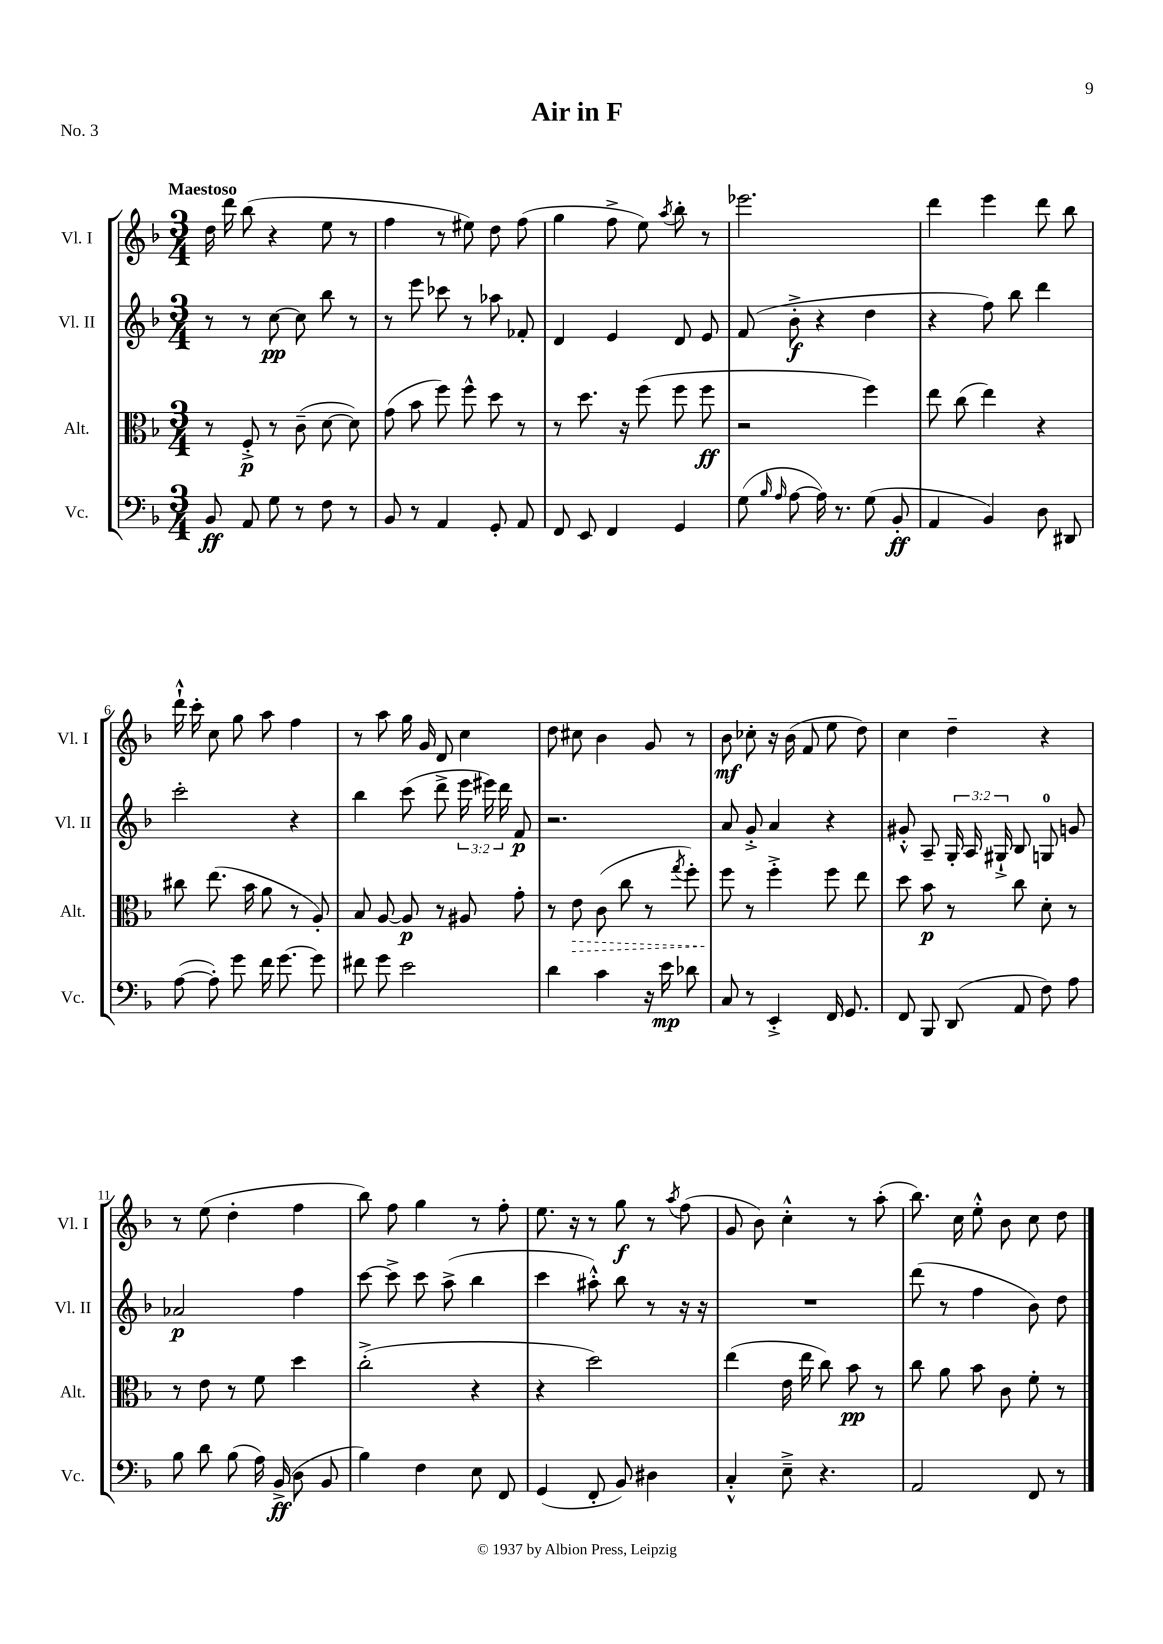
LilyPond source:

\header { title = "Air in F" piece = "No. 3" }
<<
\new StaffGroup <<
\new Staff = "s0" \with { instrumentName = "Vl. I" shortInstrumentName = "Vl. I" } {
    \clef treble \key f \major \numericTimeSignature \time 3/4 \tempo "Maestoso"
    \autoBeamOff d''16 d'''16 bes''8( r4 e''8 r8 |
    f''4 r8 eis''8) d''8 f''8( |
    g''4 f''8-> e''8) \acciaccatura { a''8 } bes''8-. r8 |
    ees'''2. |
    d'''4 e'''4 d'''8 bes''8 |
    d'''16-!-^ c'''16-. c''8 g''8 a''8 f''4 |
    r8 a''8 g''16 g'16 d'8 c''4 |
    d''8 cis''8 bes'4 g'8 r8 |
    bes'8\mf ces''8-. r16 bes'16( f'8 e''8 d''8) |
    c''4 d''4-- r4 |
    r8 e''8( d''4-. f''4 |
    bes''8) f''8 g''4 r8 f''8-. |
    e''8. r16 r8 g''8\f r8 \acciaccatura { a''8 } f''8( |
    g'8 bes'8) c''4-.-^ r8 a''8-.( |
    bes''8.) c''16 e''8-.-^ bes'8 c''8 d''8 \bar "|." |
}
\new Staff = "s1" \with { instrumentName = "Vl. II" shortInstrumentName = "Vl. II" } {
    \clef treble \key f \major \numericTimeSignature \time 3/4 \override Staff.TupletNumber.text = #tuplet-number::calc-fraction-text
    \autoBeamOff r8 r8 c''8~\pp c''8 bes''8 r8 |
    r8 e'''8 ces'''8 r8 aes''8 fes'8-. |
    d'4 e'4 d'8 e'8 |
    f'8( bes'8-.->\f r4 d''4 |
    r4 f''8) bes''8 d'''4 |
    c'''2-. r4 |
    bes''4 c'''8( d'''8-> \tuplet 3/2 { e'''16 eis'''16) d'''16 } f'8\p |
    r2. |
    a'8 g'8-.-> a'4 r4 |
    gis'8-.-^ a8-- \tuplet 3/2 { g16-. a16 gis16-!-> } bes8 g8-0 g'8 |
    aes'2\p f''4 |
    c'''8~ c'''8-> c'''8 a''8->( bes''4 |
    c'''4 ais''8-.-^) bes''8 r8 r16 r16 |
    R2. |
    d'''8( r8 f''4 bes'8) d''8 \bar "|." |
}
\new Staff = "s2" \with { instrumentName = "Alt." shortInstrumentName = "Alt." } {
    \clef alto \key f \major \numericTimeSignature \time 3/4
    \autoBeamOff r8 f8-.->\p r8 c'8--( d'8~ d'8) |
    g'8( bes'8 f''8) f''8-^ d''8 r8 |
    r8 d''8. r16 f''8( f''8 f''8\ff |
    r2 f''4) |
    e''8 c''8( e''4) r4 |
    cis''8 e''8.( bes'16 a'8 r8 a8-.) |
    bes8 a8~ a8\p r8 ais8 g'8-. |
    r8 \once \override Hairpin.style = #'dashed-line e'8\> c'8( c''8 r8 \acciaccatura { g''8 } f''8-.) |
    f''8\! r8 f''4-.-> f''8 e''8 |
    d''8 bes'8\p r8 c''8 d'8-. r8 |
    r8 e'8 r8 f'8 d''4 |
    c''2-.->( r4 |
    r4 d''2) |
    e''4( e'16 e''16 c''8) bes'8\pp r8 |
    c''8 a'8 bes'8 c'8 f'8-. r8 \bar "|." |
}
\new Staff = "s3" \with { instrumentName = "Vc." shortInstrumentName = "Vc." } {
    \clef bass \key f \major \numericTimeSignature \time 3/4
    \autoBeamOff bes,8\ff a,8 g8 r8 f8 r8 |
    bes,8 r8 a,4 g,8-. a,8 |
    f,8 e,8 f,4 g,4 |
    g8( \grace { bes16 a16 } a8~ a16) r8. g8( bes,8-.\ff |
    a,4 bes,4) d8 dis,8 |
    a8~( a8-.) g'8 f'16 g'8.~ g'8 |
    fis'8 g'8 e'2 |
    d'4 c'4 r16 e'16\mp des'8 |
    c8 r8 e,4-.-> f,16 g,8. |
    f,8 bes,,8 d,8( a,8 f8) a8 |
    bes8 d'8 bes8( a16) bes,16->\ff( d8 bes,8 |
    bes4) f4 e8 f,8 |
    g,4( f,8-. bes,8) dis4 |
    c4-.-^ e8---> r4. |
    a,2 f,8 r8 \bar "|." |
}
>>
>>
